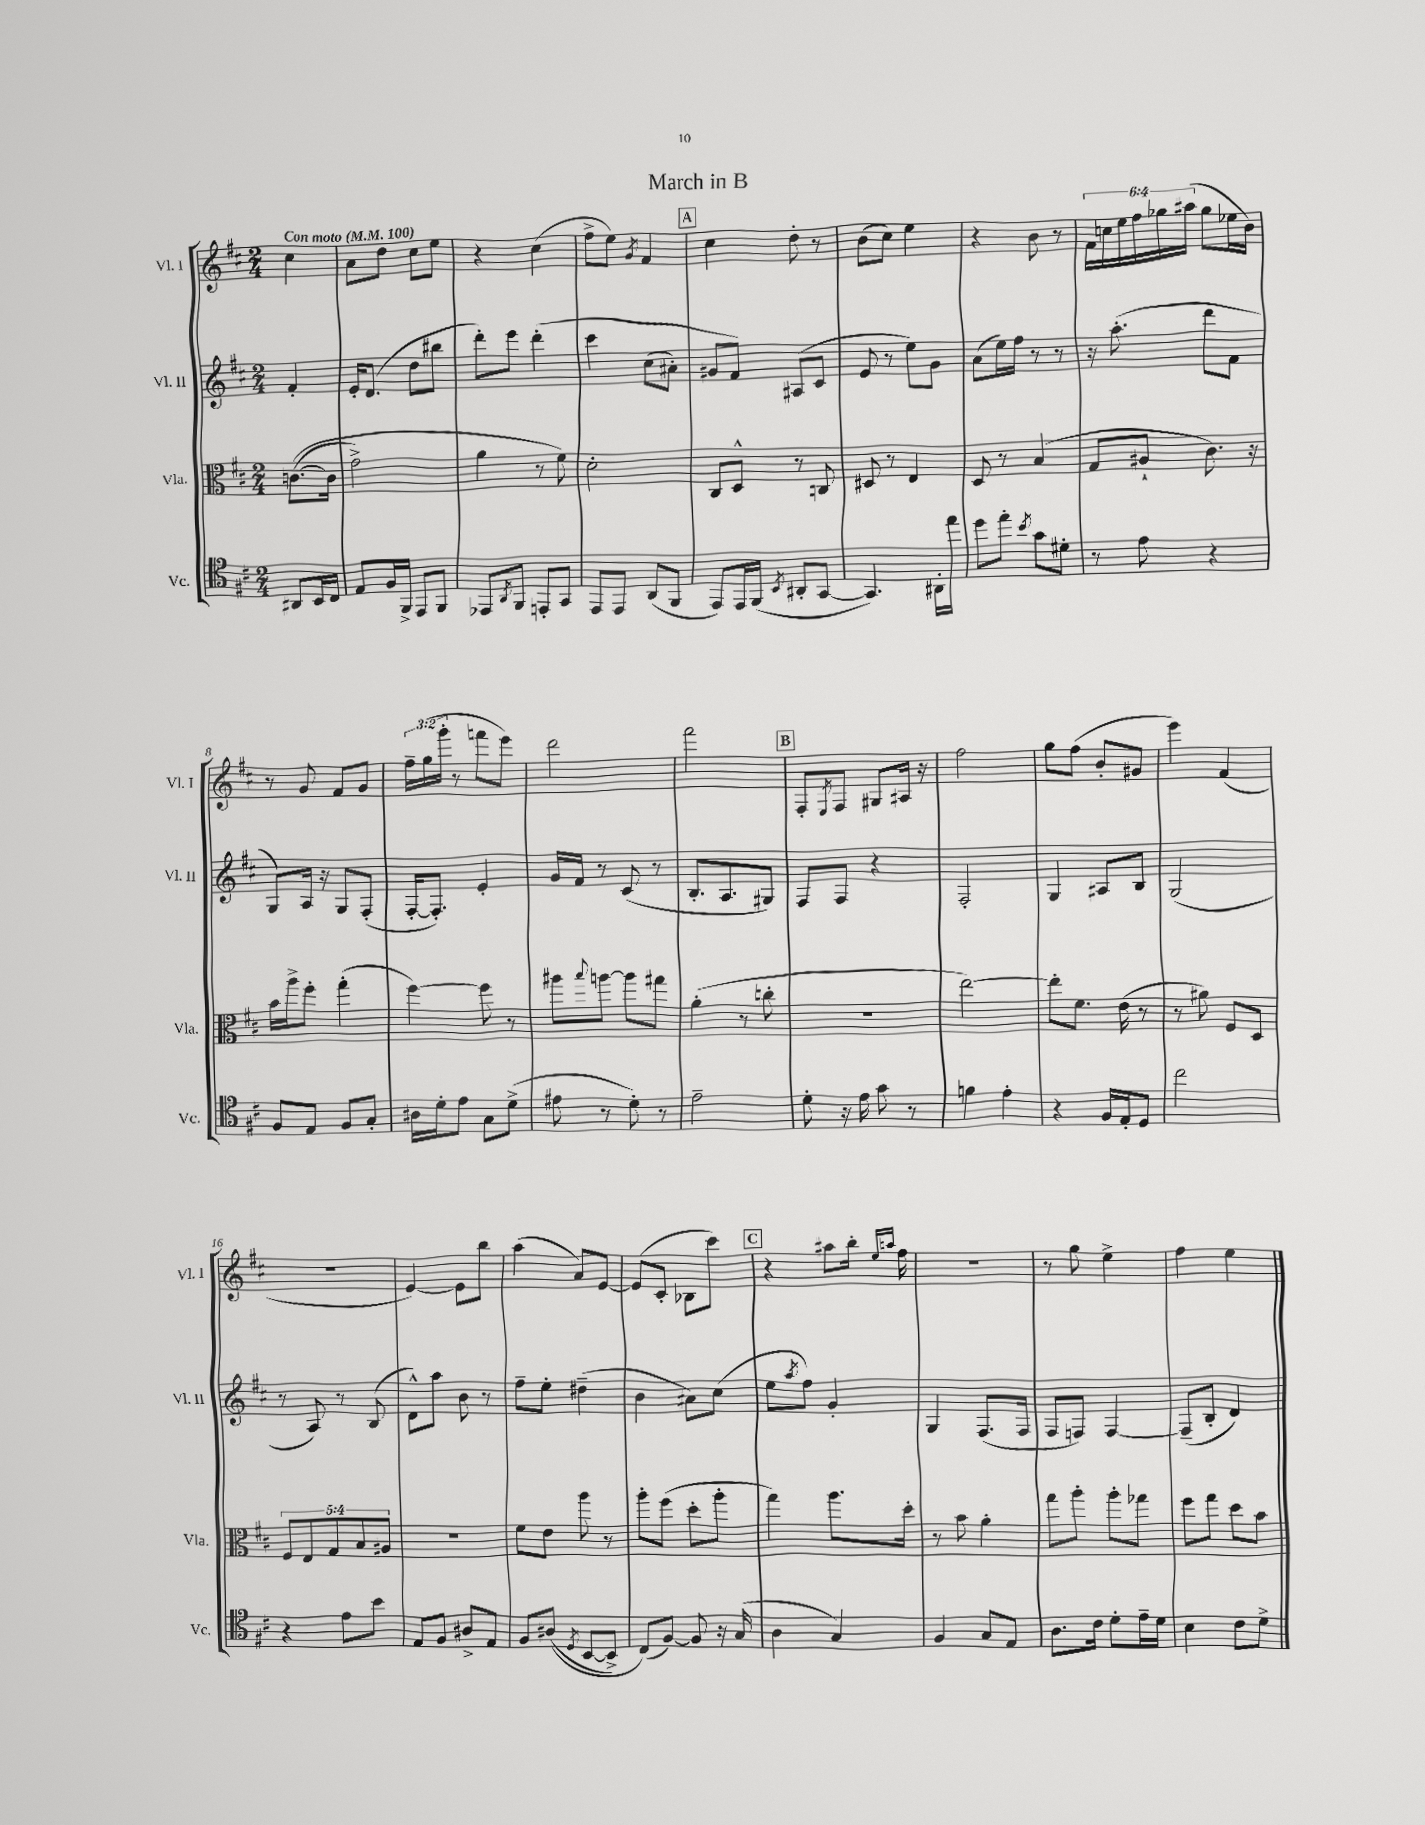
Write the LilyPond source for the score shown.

\header { title = "March in B" }
<<
\new StaffGroup <<
\new Staff = "s0" \with { instrumentName = "Vl. I" shortInstrumentName = "Vl. I" } {
    \clef treble \key d \major \numericTimeSignature \time 2/4 \override Staff.TupletNumber.text = #tuplet-number::calc-fraction-text \partial 4 \tempo "Con moto" 4 = 100
    cis''4 |
    a'8 d''8 cis''8 e''8 |
    r4 cis''4( |
    fis''8-> e''8) \acciaccatura { g'8 } fis'4 |
    \mark \markup { \box "A" } cis''4 d''8-. r8 |
    b'8( cis''8) e''4 |
    r4 b'8 r8 |
    \tuplet 6/4 { fis'16 c''16 e''16 fis''16 ges''16 ais''16( } ges''8 ees''16 b'16) |
    r8 g'8 fis'8 g'8 |
    \tuplet 3/2 { fis''16-- g''16( g'''16-. } r8 f'''8 e'''8) |
    d'''2 |
    fis'''2 |
    \mark \markup { \box "B" } fis8-. \acciaccatura { e8 } fis8 gis8 ais16 r16 |
    fis''2 |
    g''8 fis''8( b'8-. gis'8 |
    e'''4) fis'4( |
    r2 |
    e'4~) e'8 b''8 |
    a''4( a'8) e'8~ |
    e'8( cis'8-. bes8 cis'''8) |
    \mark \markup { \box "C" } r4 ais''8 b''16-. \grace { e''16 a''16 } fis''16 |
    R2 |
    r8 g''8 e''4-> |
    fis''4 e''4 \bar "|." |
}
\new Staff = "s1" \with { instrumentName = "Vl. II" shortInstrumentName = "Vl. II" } {
    \clef treble \key d \major \numericTimeSignature \time 2/4 \partial 4
    fis'4-. |
    e'16-. d'8.( d''8 bis''8 |
    d'''8-.) e'''8 d'''4-.\( |
    cis'''4 cis''8( ais'8-.) |
    \mark \markup { \box "A" } gis'8 fis'8\) ais8( cis'8 |
    e'8 r8 e''8) g'8 |
    a'8( e''16) fis''16 r8 r8 |
    r16 a''8.-.( d'''8 fis'8 |
    g8) a16 r16 g8 fis8-.( |
    fis16~-. fis8.-.) e'4-. |
    g'16 fis'16 r8 cis'8( r8 |
    b8.-. a8. gis8) |
    \mark \markup { \box "B" } fis8 fis8 r4 |
    fis2-. |
    g4 ais8 b8 |
    g2( |
    r8 a8) r8 b8( |
    d'8-^) a''8 b'8 r8 |
    fis''8-- e''8-. dis''4--( |
    b'4 ais'8) cis''8( |
    \mark \markup { \box "C" } e''8 \acciaccatura { a''8 } fis''8) g'4-. |
    g4 fis8.( fis16 |
    fis8 f8) f4~ |
    f8--( b8-. d'4) \bar "|." |
}
\new Staff = "s2" \with { instrumentName = "Vla." shortInstrumentName = "Vla." } {
    \clef alto \key d \major \numericTimeSignature \time 2/4 \override Staff.TupletNumber.text = #tuplet-number::calc-fraction-text \partial 4
    c'8.~(\( c'16 |
    g'2->) |
    a'4 r8 fis'8\) |
    d'2-. |
    \mark \markup { \box "A" } cis8 d8-^ r8 c8 |
    dis8 r8 e4 |
    d8 r8 b4( |
    g8 ais8-! cis'8.) r16 |
    b'16 a''16-> fis''8-. g''4-.( |
    fis''4~) fis''8 r8 |
    ais''8 \appoggiatura { b''8 } a''8~ a''8 gis''8 |
    a'4-.( r8 c''8-. |
    \mark \markup { \box "B" } r2 |
    e''2~) |
    e''8-. fis'8. e'16( r8 |
    r8 ais'8) fis8 d8 |
    \tuplet 5/4 { fis8 e8 g8 b8 ais8 } |
    R2 |
    fis'8 e'8 a''8 r8 |
    a''8-. fis''8( d''8-. a''8-. |
    \mark \markup { \box "C" } g''4) a''8. d''16-. |
    r8 b'8 a'4-. |
    g''8 a''8-. a''8-. ges''8 |
    fis''8 g''8 d''8 b'8 \bar "|." |
}
\new Staff = "s3" \with { instrumentName = "Vc." shortInstrumentName = "Vc." } {
    \clef tenor \key d \major \numericTimeSignature \time 2/4 \partial 4
    ais,8 b,16 cis16 |
    e8 fis16 fis,16-> e,8 fis,8 |
    ees,8 \acciaccatura { a,8 } fis,8 e,8-. g,8 |
    e,8 e,8 a,8( fis,8 |
    \mark \markup { \box "A" } e,8) e,16 fis,16( \acciaccatura { b,8 } ais,8-. g,8~ |
    g,4.) ais,16-. e''16 |
    d''8 e''8-. \acciaccatura { b'8 } g'8 dis'8-. |
    r8 e'8 r4 |
    fis8 e8 fis8 g8-. |
    ais16 d'16-. e'8 g8 d'8->( |
    eis'8 r8 d'8-.) r8 |
    e'2-- |
    \mark \markup { \box "B" } d'8-. r16 e'16 g'8 r8 |
    f'4 e'4-. |
    r4 fis16 e16-. d8 |
    cis''2 |
    r4 e'8 b'8 |
    e8 fis8 ais8-> e8 |
    fis8 ais8(\( \acciaccatura { d8 } b,8~ b,8->) |
    cis8(\) fis8~) fis8 r16 g16( |
    \mark \markup { \box "C" } a4 g4) |
    fis4 g8 e8 |
    a8. cis'16 d'8-. e'16-- d'16 |
    b4 cis'8 d'8-> \bar "|." |
}
>>
>>
